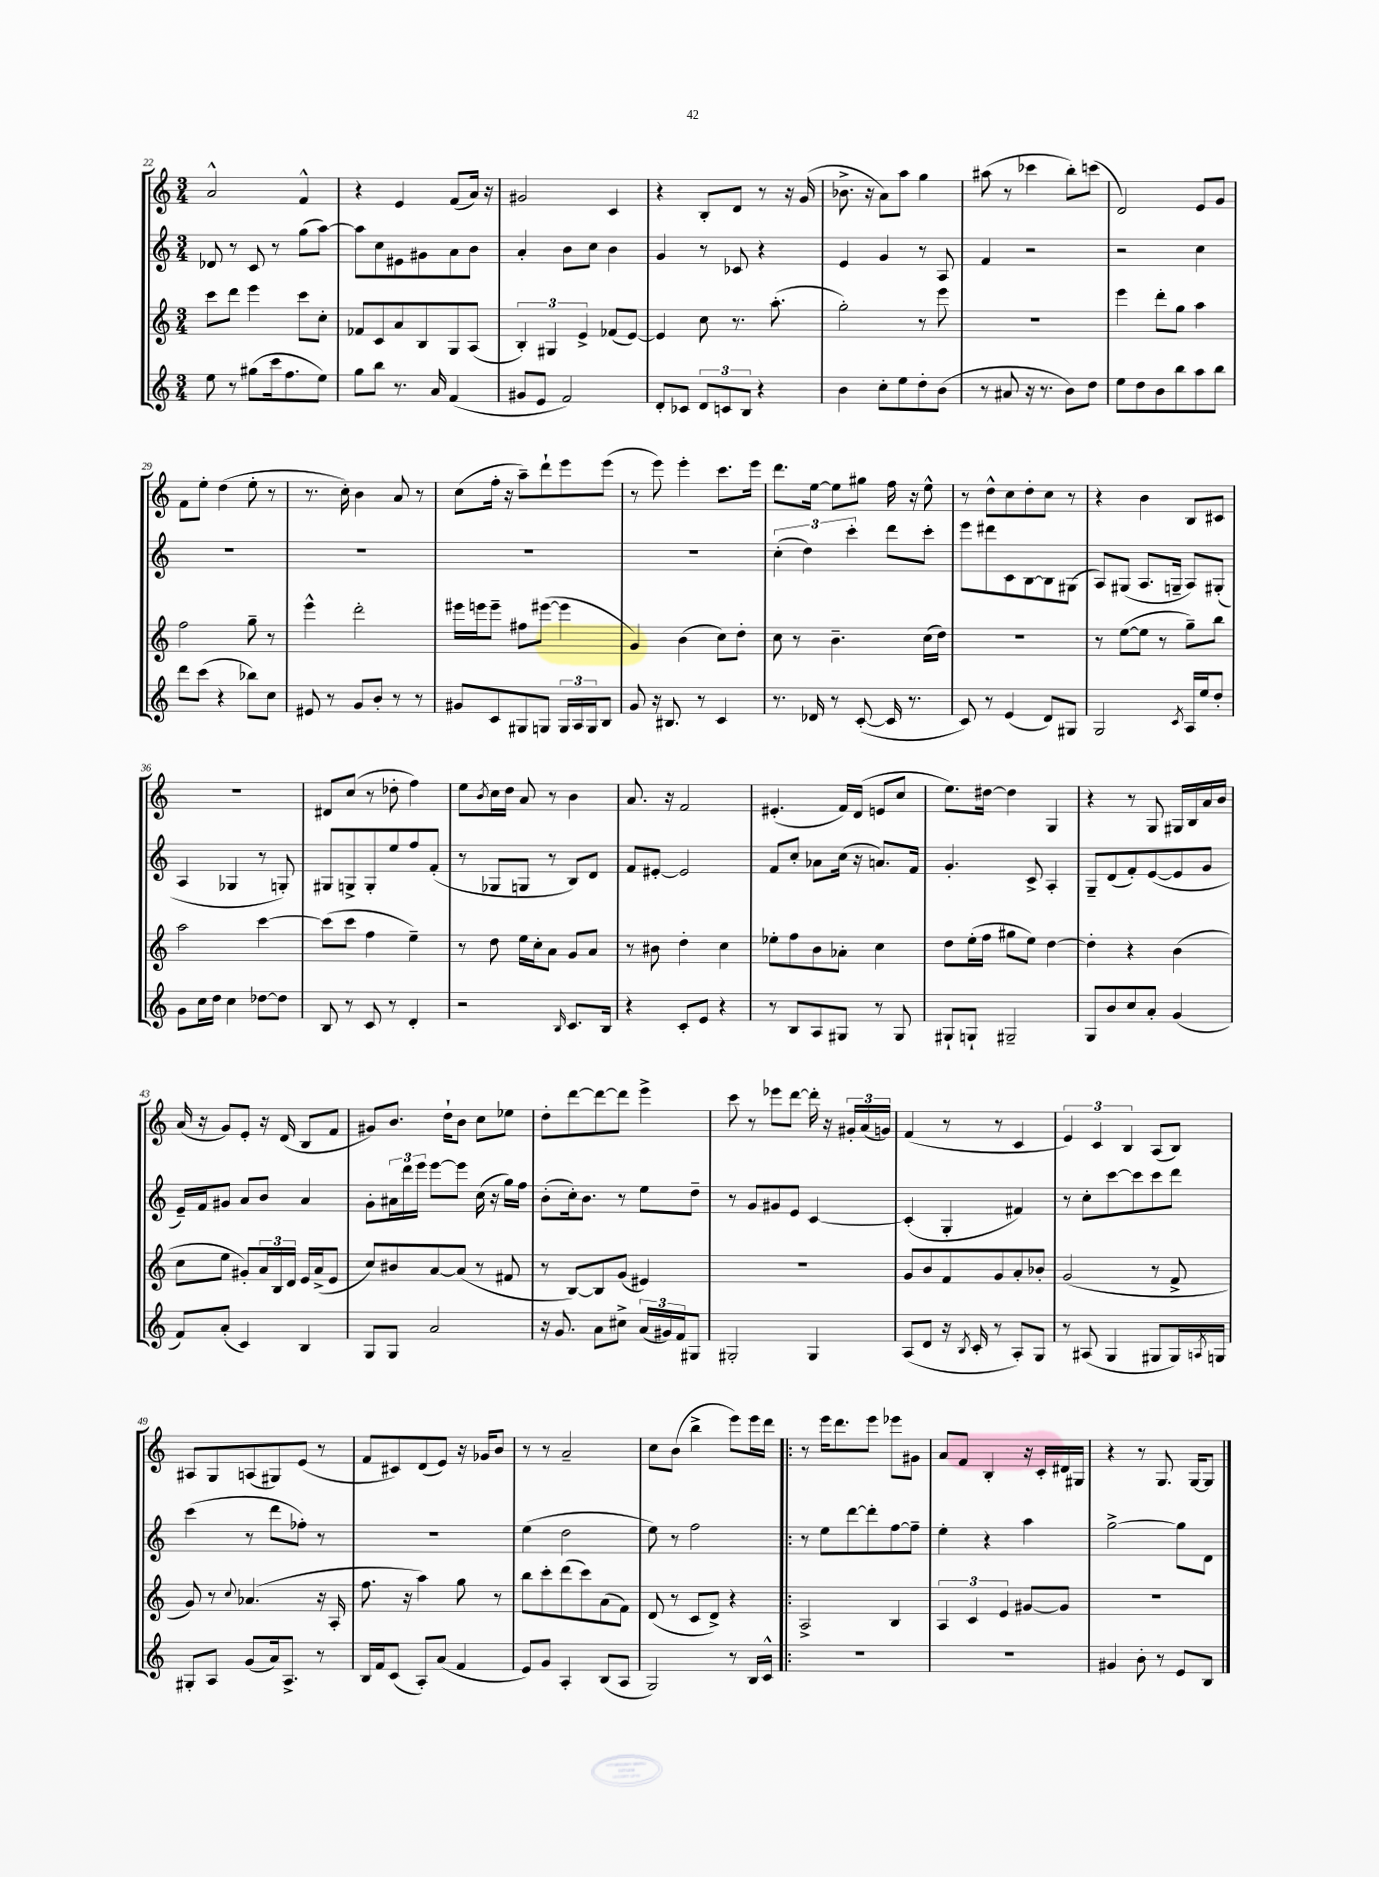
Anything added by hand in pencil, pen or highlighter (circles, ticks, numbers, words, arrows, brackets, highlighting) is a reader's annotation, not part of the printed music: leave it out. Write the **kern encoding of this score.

**kern	**kern	**kern	**kern
*staff4	*staff3	*staff2	*staff1
*clefG2	*clefG2	*clefG2	*clefG2
*k[]	*k[]	*k[]	*k[]
*M3/4	*M3/4	*M3/4	*M3/4
8ee	8ccc	8d-	2a^^
8r	8ddd	8r	.
(8gg#	4eee	8c	.
16ccc	.	8r	.
8.ff	.	.	.
.	8ccc	(8gg	4f^^
8ee)	8cc'	[8aa)	.
=	=	=	=
8gg	8f-	8aa]	4r
8bb	8c	8cc	.
8.r	8a	8e#	4e
.	8B	8g#	.
16a	.	.	.
(4f	8G	8a	(8f
.	(8A	8b	16a)
.	.	.	16r
=	=	=	=
8g#	6B')	4a'	2g#
8e	.	.	.
.	6G#	.	.
2f)	.	8b	.
.	6e^	.	.
.	.	8cc	.
.	(8f-	4b	4c
.	[8e)	.	.
=	=	=	=
8d'	4e]	4g	4r
8c-	.	.	.
12d	8cc	8r	8B'
12c	.	.	.
.	8.r	8c-	8d
12B	.	.	.
4r	.	4r	8r
.	(8.aa'	.	.
.	.	.	16r
.	.	.	(16g
=	=	=	=
4b	2gg')	4e	8.b-^
.	.	.	16r
8cc'	.	4g	8a)
8ee	.	.	8aa
8dd'	8r	8r	4gg
(8b	8eee	8A	.
=	=	=	=
8r	2.r	4f	(8aa#
8a#	.	.	8r
16r	.	2r	4ccc-
8.r	.	.	.
8b)	.	.	8bb')
8dd	.	.	(8ccc
=	=	=	=
8ee	4eee	2r	2d)
8dd	.	.	.
8b	8ddd'	.	.
8bb	8gg	.	.
8aa	4aa	4cc	8e
8bb	.	.	8g
=	=	=	=
8ddd	2ff	2.r	8f
(8ccc	.	.	8ee'
4r	.	.	(4dd
8bb-)	8gg~	.	8ee'
8cc	8r	.	8r
=	=	=	=
8e#	4eee^^	2.r	8.r
8r	.	.	.
.	.	.	16cc')
8g	2ddd'	.	4b
8b'	.	.	.
8r	.	.	8a
8r	.	.	8r
=	=	=	=
8g#	16eee#	2.r	(8cc
.	16eee	.	.
8c	8eee~	.	16ff'
.	.	.	16r
8G#	8ff#	.	8aa~)
8G	([8eee#	.	8ddd`
24G	4eee#]	.	8eee
24A	.	.	.
24G	.	.	.
8B	.	.	(8eee
=	=	=	=
8g	4g)	2.r	8r
16r	.	.	8eee)
8.B#	.	.	.
.	(4b	.	4eee'
8r	.	.	.
4c	8cc)	.	8.ccc
.	8dd'	.	.
.	.	.	16eee
=	=	=	=
8.r	8cc	(6cc'	8.ddd
.	8r	.	.
.	.	6dd)	.
16d-	.	.	[16ee
8r	4.b~	.	8ee]
.	.	6ccc'	.
([8c'	.	.	8gg#
16c]	.	8ddd	16ff
8.r	.	.	16r
.	(16cc	8ccc'	8ee^^
.	16dd)	.	.
=	=	=	=
8c)	2.r	8eee	8r
8r	.	8ddd#	8dd^^
(4e	.	8c	8cc
.	.	[8B	8dd'
8d)	.	8B]	8cc
8G#	.	(8G#	8r
=	=	=	=
2G	8r	8A)	4r
.	([8ee	(8G#	.
.	8ee]	8.A	4b
.	8r	.	.
.	.	16G~	.
8qc	.	.	.
16A	8gg~)	8A)	8B
16ee	.	.	.
8dd'	8bb	(8G#'	8c#
=	=	=	=
8g	2aa	4A	2.r
16cc	.	.	.
16dd	.	.	.
4cc	.	4G-	.
[8dd-	[4ccc	8r	.
8dd-]	.	8G')	.
=	=	=	=
8B	(8ccc]	8G#	8d#
8r	8ccc	8G^	(8cc
8c	4ff	8G'	8r
8r	.	8ee	8dd-'
4d'	4ee~)	8ff	4ff)
.	.	(8f'	.
=	=	=	=
2r	8r	8r	8ee
.	.	.	8qb
.	8dd	8G-	16cc
.	.	.	16dd
.	16ee	8G	8a
.	16cc'	.	.
.	8a	8r	8r
16qqB	.	.	.
8.c	8g	8B)	4b
.	8a	8d	.
16B	.	.	.
=	=	=	=
4r	8r	8f	8.a
.	8b#	[8e#'	.
.	.	.	16r
8c'	4dd'	2e#]	2f
8e	.	.	.
4r	4cc	.	.
=	=	=	=
8r	8ee-'	8f	(4.e#'
8B	8ff	8cc'	.
8A	8b	8a-	.
8G#	8a-'	(16cc	16f)
.	.	16r	(16d
8r	4cc	8.a)	8e
8G#	.	.	8cc
.	.	16f	.
=	=	=	=
8G#`	8dd	4.g'	8.ee)
8G`	(16ee'	.	.
.	16ff	.	[16dd#
2G#~	8gg#	.	4dd#]
.	8ee)	8c^	.
.	[4dd	4A'	4G
=	=	=	=
8G	4dd']	8G~	4r
8b	.	(8d	.
8cc	4r	8f')	8r
8a'	.	([8e	8G
(4g	(4b	8e]	16G#
.	.	.	16B
.	.	8g	16a
.	.	.	16b
=	=	=	=
8f)	8cc	16e~)	(16a
.	.	16f	16r
(8a'	8ee	8g#	8g)
4c)	8g#')	8a	8e'
.	24a	8b	16r
.	24B	.	.
.	.	.	(16d
.	24d	.	.
4B	16e	4a	8B
.	(16a^	.	.
.	8e	.	8f
=	=	=	=
8G	8cc)	8g'	8g#)
8G	8b#	24a#	8.b
.	.	24ddd	.
.	.	24eee	.
2a	[8a	[8eee	.
.	.	.	16dd`
.	(8a]	8eee]	8b
.	8r	(16cc	8cc
.	.	16r	.
.	8f#	16gg)	8ee-
.	.	16ff	.
=	=	=	=
16r	8r	(8b'	8dd'
8.g	.	.	.
.	[8B)	16cc')	[8ddd
.	.	8.b	.
8a	8B]	.	8ddd_
8cc#^	(8g	8r	8ddd]
(24a	4e#)	8ee	4eee^
24g#)	.	.	.
24f	.	.	.
8G#	.	8dd~	.
=	=	=	=
2G#'	2.r	8r	8ccc
.	.	8g	8r
.	.	8g#	8eee-
.	.	8e	[8ddd
4G#	.	[4c	16ddd']
.	.	.	16r
.	.	.	24g#'
.	.	.	(24a
.	.	.	24g)
=	=	=	=
(8A	8g	(4c']	(4f
8d	8b	.	.
16r	8f	4G'	8r
8qB	.	.	.
16c'	.	.	.
8r	8g	.	8r
8A')	8a'	4f#)	4c
8G	8b-'	.	.
=	=	=	=
8r	(2g	8r	6e)
(8A#	.	8cc'	.
.	.	.	6c
4G	.	[8ccc	.
.	.	.	6B
.	.	8ccc]	.
8G#	8r	8ccc	(8A
16G#)	8f^	8ddd	8B)
8qA	.	.	.
16G	.	.	.
=	=	=	=
8G#'	8g)	(4ccc	8A#
8A	8r	.	8G
.	8qqcc	.	.
(8g	(4.a-	8r	(8A
16a)	.	8ddd	8G#)
8.A^	.	.	.
.	.	8ff-')	(8e
8r	16r	8r	8r
.	16A'	.	.
=	=	=	=
16B	8.ff	2.r	8f
16f	.	.	.
(8c	.	.	8c#)
.	16r	.	.
8A')	4aa)	.	(8d
(8a	.	.	8e)
4f	8gg	.	16r
.	.	.	16g-
.	8r	.	8b
=	=	=	=
8e)	8bb	(4ee	8r
8g	8ccc'	.	8r
4A'	(8ddd	2dd	2a~
.	8ccc)	.	.
(8B	(8a	.	.
8A	8f)	.	.
=	=	=	=
2G)	(8d	8ee)	8cc
.	8r	8r	(8b
.	8c	2ff	4bb^
.	8d^)	.	.
8r	4r	.	8eee)
16B	.	.	16eee
16c^^	.	.	16ddd
=!|:	=!|:	=!|:	=!|:
2.r	2A^	8r	8r
.	.	8ee	16eee
.	.	.	8.ddd
.	.	[8ddd	.
.	.	8ddd']	8eee
.	4B	[8ff	8eee-
.	.	8ff~]	8g#
=	=	=	=
2.r	6A	4ee'	8a
.	.	.	8f
.	6c	.	.
.	.	4r	4B'
.	6e	.	.
.	[8g#	4aa	16r
.	.	.	16c'
.	8g#]	.	16d#
.	.	.	16G#
=	=	=	=
4g#	2.r	[2gg^	4r
8b'	.	.	8r
8r	.	.	8.G
8e	.	8gg]	.
.	.	.	[16G
8B	.	8d	8G]
==	==	==	==
*-	*-	*-	*-
